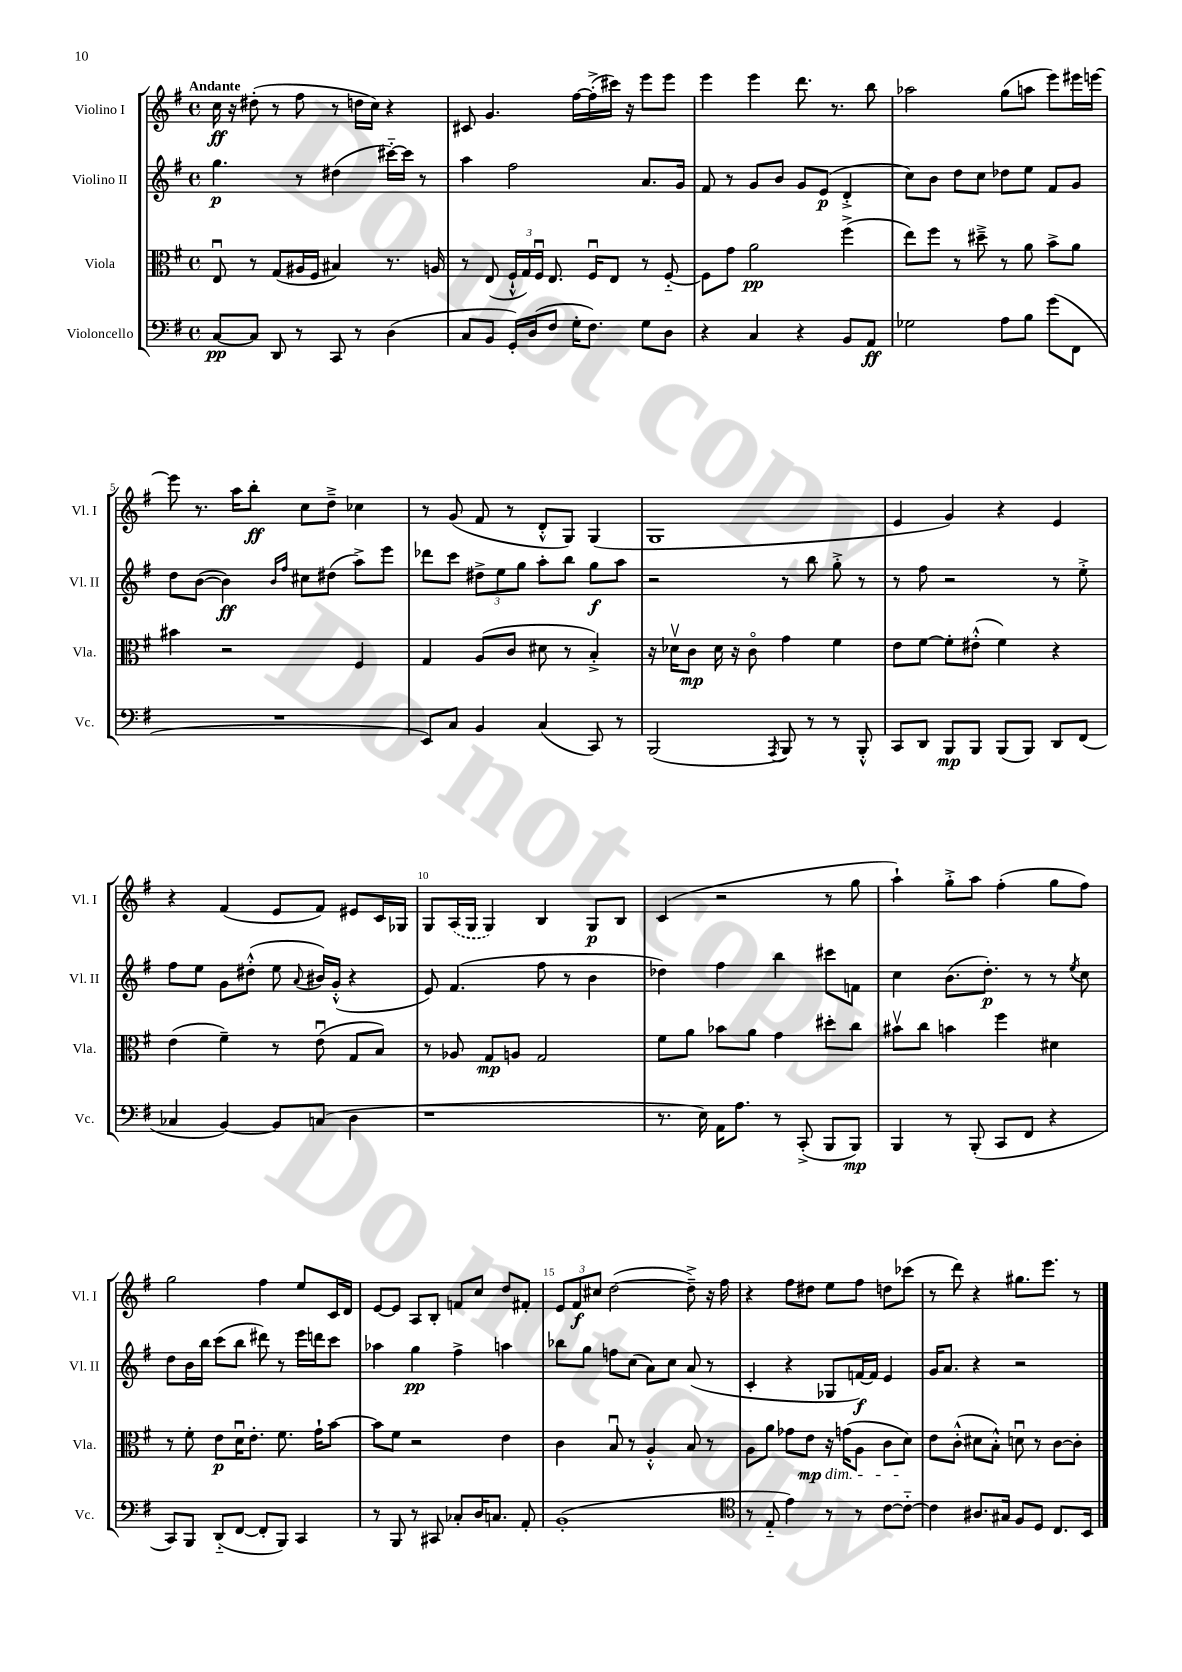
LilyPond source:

<<
\new StaffGroup <<
\new Staff = "s0" \with { instrumentName = "Violino I" shortInstrumentName = "Vl. I" } {
    \clef treble \key g \major \defaultTimeSignature \time 4/4 \tempo "Andante"
    \autoBeamOff c''16\ff r16 dis''8-.( r8 fis''8 r8 d''16[ c''16]) r4 |
    cis'8 g'4. fis''16[~ fis''16-.->( cis'''16]) r16 e'''8[ e'''8] |
    e'''4 e'''4 d'''8. r8. b''8 |
    aes''2 g''8[( a''8] e'''8[) eis'''16 e'''16]~ |
    e'''8 r8. a''16[ b''8]-.\ff c''8[ d''8]---> ces''4 |
    r8 g'8( fis'8 r8 d'8[-.-^ g8]) g4( |
    g1 |
    e'4 g'4) r4 e'4 |
    r4 fis'4( e'8[ fis'8]) eis'8[ c'16 ges16] |
    g8[ \once \slurDashed a16( g16] g4) b4 g8[\p b8] |
    c'4( r2 r8 g''8 |
    a''4-!) g''8[-.-> a''8] fis''4-.( g''8[ fis''8]) |
    g''2 fis''4 e''8[ c'16 d'16] |
    e'8[~ e'8] a8[ b8]-. f'8[ c''8] d''8[ fis'8]-. |
    \tuplet 3/2 { e'8[ fis'8\f cis''8] } d''2~( d''8--->) r16 fis''16 |
    r4 fis''8[ dis''8] e''8[ fis''8] d''8[ ces'''8]( |
    r8 d'''8) r4 gis''8.[ e'''8.] r8 \bar "|." |
}
\new Staff = "s1" \with { instrumentName = "Violino II" shortInstrumentName = "Vl. II" } {
    \clef treble \key g \major \defaultTimeSignature \time 4/4
    \autoBeamOff g''4.\p r8 dis''4( cis'''16[~-_) cis'''16] r8 |
    a''4 fis''2 a'8.[ g'16] |
    fis'8 r8 g'8[ b'8] g'8[ e'8]\p( d'4-.-> |
    c''8[) b'8] d''8[ c''8] des''8[ e''8] fis'8[ g'8] |
    d''8[ b'8]~( b'4\ff) \grace { b'16[ fis''16] } cis''8[ dis''8]( a''8[->) e'''8] |
    des'''8[ c'''8] \tuplet 3/2 { dis''8[-> e''8 g''8] } a''8[-. b''8] g''8[\f a''8] |
    r2 r8 b''8 g''8-.-> r8 |
    r8 fis''8 r2 r8 e''8-.-> |
    fis''8[ e''8] g'8[ dis''8]-.-^( e''8 \appoggiatura { a'8 } bis'16[) g'16]-.-^( r4 |
    e'8) fis'4.( fis''8 r8 b'4 |
    des''4) fis''4 b''4 cis'''8[ f'8] |
    c''4 b'8.[( d''8.]-.\p) r8 r8 \acciaccatura { e''8 } c''8 |
    d''8[ b'16 b''16] c'''8[( b''8] dis'''8) r8 e'''16[ d'''16 c'''8] |
    aes''4 g''4\pp fis''4-> a''4 |
    bes''8[ g''8] f''8[ c''8]( a'8[) c''8] a'8( r8 |
    c'4-. r4 ges8[ f'16~\f) f'16] e'4 |
    g'16[ a'8.] r4 r2 \bar "|." |
}
\new Staff = "s2" \with { instrumentName = "Viola" shortInstrumentName = "Vla." } {
    \clef alto \key g \major \defaultTimeSignature \time 4/4
    \autoBeamOff e8\downbow r8 g8[( ais16 fis16] bis4) r8. a16 |
    r8 e8( \tuplet 3/2 { fis16[-!-^ g16) fis16]\downbow } e8. fis16[\downbow e8] r8 fis8~-_ |
    fis8[ g'8] a'2\pp fis''4->( |
    e''8[) fis''8] r8 dis''8---> r8 a'8 b'8[-> a'8] |
    bis'4 r2 fis4 |
    g4 a8[( c'8] dis'8 r8 b4-.->) |
    r16 des'16[\upbow c'8]\mp des'16 r16 c'8\flageolet g'4 fis'4 |
    e'8[ fis'8]~ fis'8[-. eis'8]-.-^( fis'4) r4 |
    e'4( fis'4--) r8 e'8\downbow( g8[ b8]) |
    r8 aes8 g8[\mp a8] g2 |
    fis'8[ a'8] bes'8[ a'8] g'4 dis''8[-. c''8] |
    bis'8[\upbow c''8] b'4 fis''4 dis'4 |
    r8 fis'8-. e'8[\p d'16\downbow e'8.]-. fis'8. g'16[-! b'8]~ |
    b'8[ fis'8] r2 e'4 |
    c'4 b8\downbow r8 a4-.-^ b8 r8 |
    a8[ a'8] ges'8[ e'8]\mp\dim r16 g'16[( a8] c'8[ d'8]\!) |
    e'8[ c'8]-.-^( dis'8[ b8]-.-^) d'8\downbow r8 c'8[~ c'8]-. \bar "|." |
}
\new Staff = "s3" \with { instrumentName = "Violoncello" shortInstrumentName = "Vc." } {
    \clef bass \key g \major \defaultTimeSignature \time 4/4
    \autoBeamOff c8[~\pp c8] d,8 r8 c,8 r8 d4( |
    c8[ b,8] g,16[-.) d16( fis8] g16[-. fis8.]) g8[ d8] |
    r4 c4 r4 b,8[ a,8]\ff |
    ges2 a8[ b8] g'8[( fis,8] |
    R1 |
    e,8[) c8] b,4 c4( c,8) r8 |
    b,,2( \acciaccatura { a,,8 } b,,8) r8 r8 b,,8-.-^ |
    c,8[ d,8] b,,8[\mp b,,8] b,,8[( b,,8]) d,8[ fis,8]( |
    ces4 b,4~) b,8[ c8]( d4 |
    r1 |
    r8. e16) a,16[ a8.] r8 c,8-.->( b,,8[ b,,8]\mp) |
    b,,4 r8 b,,8-.( c,8[ fis,8] r4 |
    c,8[) b,,8] d,8[-_( fis,8]~ fis,8[-. b,,8]) c,4 |
    r8 b,,8 r8 cis,8 ces8[-. d16 c8.] a,8-. |
    b,1-.( |
    \clef tenor r8 e8-_ e'4) r8 r8 c'8[~ c'8]~-_ |
    c'4 ais8.[ gis16] fis8[ d8] c8.[ b,16] \bar "|." |
}
>>
>>
\layout { \context { \Score \override BarNumber.break-visibility = ##(#f #t #t) barNumberVisibility = #(every-nth-bar-number-visible 5) } }
